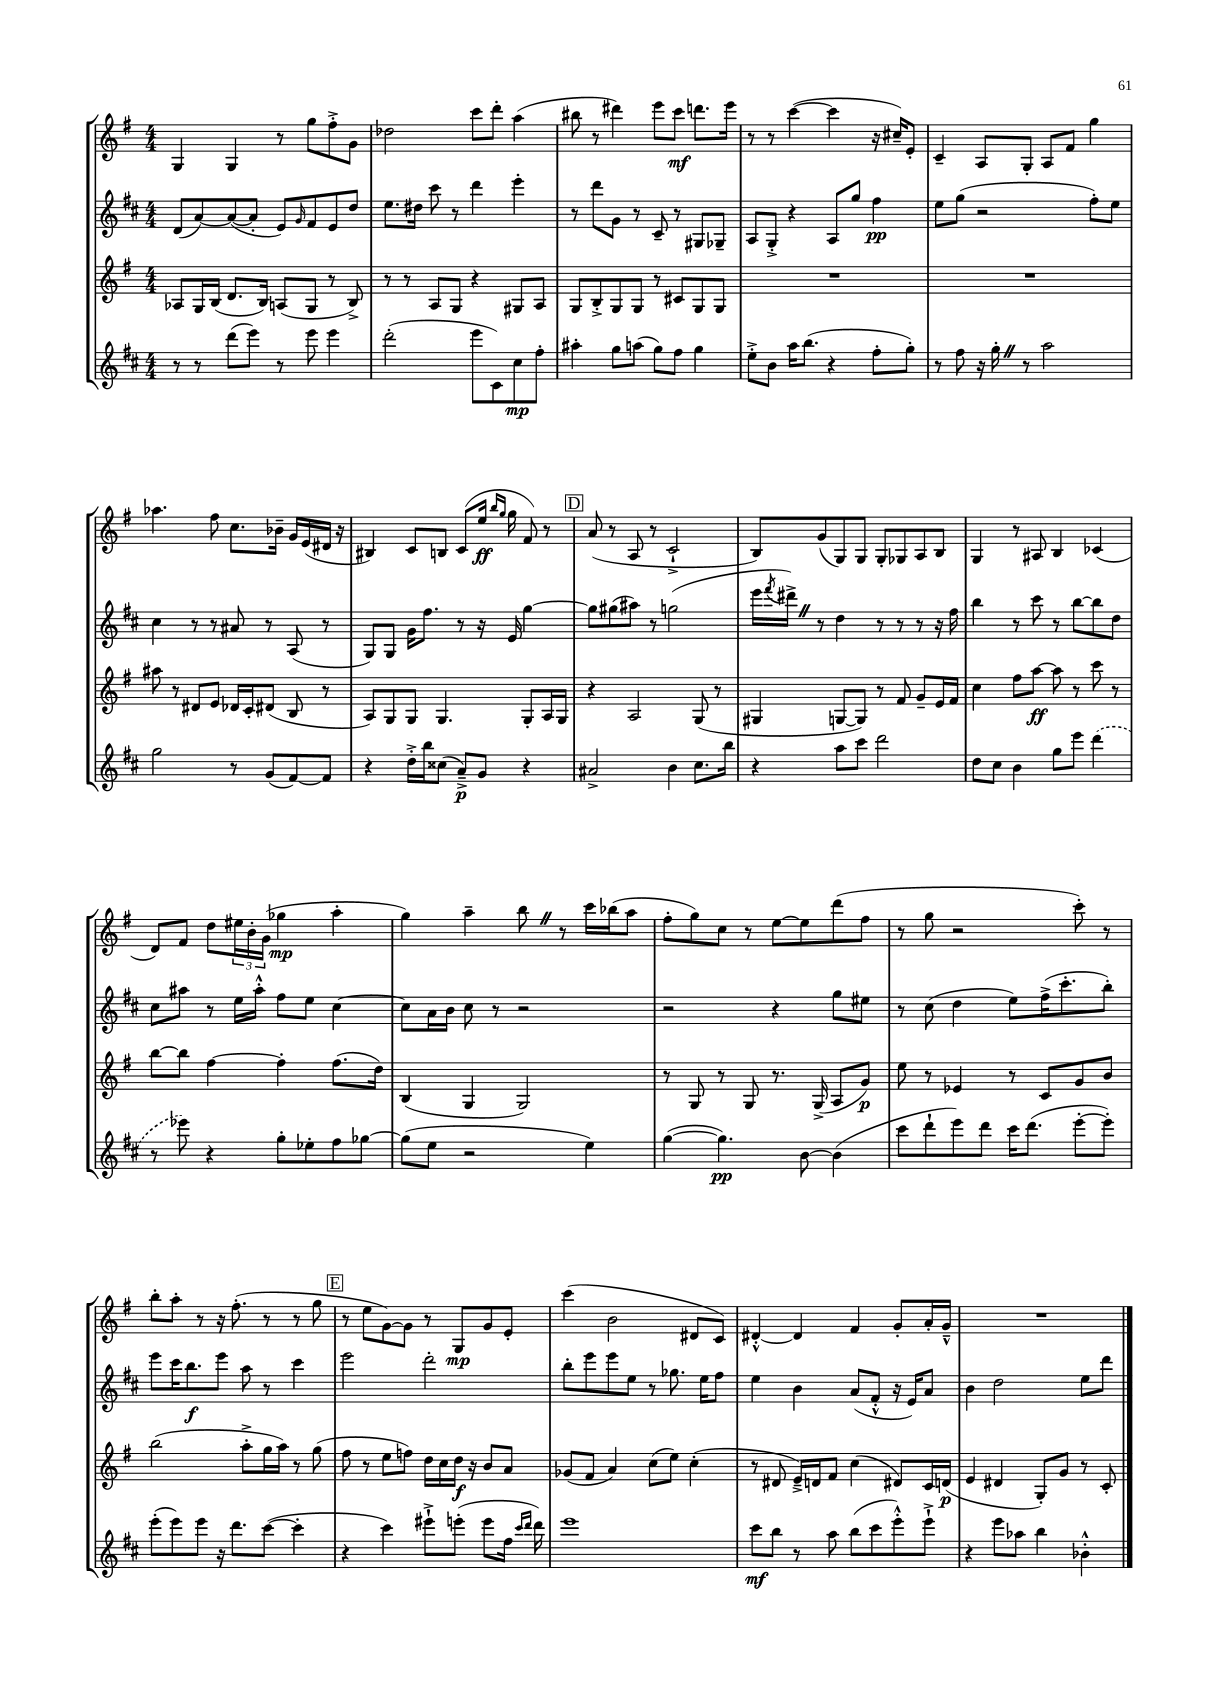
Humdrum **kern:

**kern	**dynam	**kern	**dynam	**kern	**dynam	**kern	**dynam
*part4	*part4	*part3	*part3	*part2	*part2	*part1	*part1
*staff4	*staff4	*staff3	*staff3	*staff2	*staff2	*staff1	*staff1
*clefG2	*	*clefG2	*	*clefG2	*	*clefG2	*
*k[f#c#]	*	*k[f#]	*	*k[f#c#]	*	*k[f#]	*
*M4/4	*	*M4/4	*	*M4/4	*	*M4/4	*
=93	=93	=93	=93	=93	=93	=93	=93
8r	.	8A-X/L	.	(8d/L	.	4G/	.
8r	.	16G/L	.	[8a/)	.	.	.
.	.	(16B/JJ	.	.	.	.	.
(8ddd\L	.	8.d/L	.	(8a/_	.	4G/	.
8eee\J)	.	.	.	8a'/J]	.	.	.
.	.	16B/Jk)	.	.	.	.	.
8r	.	(8An/L	.	8e/L)	.	8r	.
.	.	.	.	16qqg/	.	.	.
8eee\	.	8G/J	.	8f#/	.	8gg\L	.
4eee\	.	8r	.	8e/	.	8ff#'^\	.
.	.	8B^/)	.	8dd/J	.	8g\J	.
=94	=94	=94	=94	=94	=94	=94	=94
(2ddd'\	.	8r	.	8.ee\L	.	2dd-X\	.
.	.	8r	.	.	.	.	.
.	.	.	.	16dd#X\Jk	.	.	.
.	.	8A/L	.	8ccc#\	.	.	.
.	.	8G/J	.	8r	.	.	.
8eee\L	.	4r	.	4ddd\	.	8ccc\L	.
8c#\)	.	.	.	.	.	8ddd'\J	.
8cc#\	mp	8G#X/L	.	4eee'\	.	(4aa\	.
8ff#'\J	.	8A/J	.	.	.	.	.
=95	=95	=95	=95	=95	=95	=95	=95
4aa#X'\	.	8G/L	.	8r	.	8bb#X\	.
.	.	8B'^/	.	8ddd\L	.	8r	.
8gg\L	.	8G/	.	8g\J	.	4ddd#X\)	.
(8aan\J	.	8G/J	.	8r	.	.	.
8gg\L)	.	8r	.	8c#~/	.	8eee\L	.
8ff#\J	.	8c#X/L	.	8r	.	8ccc\J	mf
4gg\	.	8G/	.	8G#X/L	.	8.dddn\L	.
.	.	8G/J	.	8G-X~/J	.	.	.
.	.	.	.	.	.	16eee\Jk	.
=96	=96	=96	=96	=96	=96	=96	=96
8ee'^\L	.	1r	.	8A/L	.	8r	.
8b\J	.	.	.	8G'^/J	.	8r	.
16aa\KL	.	.	.	4r	.	([4ccc\	.
(8.bb\J	.	.	.	.	.	.	.
4r	.	.	.	8A/L	.	4ccc\]	.
.	.	.	.	8gg/J	.	.	.
8ff#'\L	.	.	.	4ff#\	pp	16r	.
.	.	.	.	.	.	16cc#X~/KL)	.
8gg'\J)	.	.	.	.	.	8e'/J	.
=97	=97	=97	=97	=97	=97	=97	=97
8r	.	1r	.	8ee\L	.	4c~/	.
8ff#\	.	.	.	(8gg\J	.	.	.
16r	.	.	.	2r	.	8A/L	.
16gg'Z\	.	.	.	.	.	.	.
8r	.	.	.	.	.	8G'/J	.
2aa\	.	.	.	.	.	8A/L	.
.	.	.	.	.	.	8f#/J	.
.	.	.	.	8ff#'\L)	.	4gg\	.
.	.	.	.	8ee\J	.	.	.
!!LO:LB:g=z
=98	=98	=98	=98	=98	=98	=98	=98
2gg\	.	8aa#X\	.	4cc#\	.	4.aa-X\	.
.	.	8r	.	.	.	.	.
.	.	8d#X/L	.	8r	.	.	.
.	.	8e/J	.	8r	.	8ff#\	.
8r	.	16d-X/LL	.	8a#X/	.	8.cc\L	.
.	.	16c'/J	.	.	.	.	.
(8g/L	.	(8d#X/J	.	8r	.	.	.
.	.	.	.	.	.	16b-X~\Jk	.
[8f#/)	.	8B/	.	(8A/	.	16g/LL	.
.	.	.	.	.	.	(16e/	.
8f#/J]	.	8r	.	8r	.	16d#X/JJ	.
.	.	.	.	.	.	16r	.
=99	=99	=99	=99	=99	=99	=99	=99
4r	.	8A/L)	.	8G/L)	.	4B#X/)	.
.	.	8G/	.	8G/J	.	.	.
16dd'^\LL	.	8G/J	.	16g\KL	.	8c/L	.
16bb\J	.	.	.	8.ff#\J	.	.	.
(8cc##X\J	.	4.G/	.	.	.	8Bn/J	.
8a~^/L)	p	.	.	8r	.	(8c/L	.
8g/J	.	.	.	16r	.	16ee/Jk	ff
.	.	.	.	.	.	16qqbb/LL	.
.	.	.	.	.	.	16qqgg/JJ	.
.	.	.	.	16e/	.	16gg\	.
4r	.	8G'/L	.	[4gg\	.	8f#/)	.
.	.	16A/L	.	.	.	8r	.
.	.	16G/JJ	.	.	.	.	.
!!LO:REH:place=s1:t=D
=100	=100	=100	=100	=100	=100	=100	=100
2a#X^/	.	4r	.	8gg\L]	.	(8a/	.
.	.	.	.	(8gg#X\	.	8r	.
.	.	2A/	.	8aa#X\J)	.	8A/	.
.	.	.	.	8r	.	8r	.
4b\	.	.	.	(2ggn\	.	2c`^/	.
8.cc#\L	.	(8G/	.	.	.	.	.
.	.	8r	.	.	.	.	.
16bb\Jk	.	.	.	.	.	.	.
=101	=101	=101	=101	=101	=101	=101	=101
4r	.	4G#X/	.	16eee\LL	.	8B/L)	.
.	.	.	.	8qfff#/	.	.	.
.	.	.	.	16ddd#X^Z\JJ)	.	.	.
.	.	.	.	8r	.	(8g/	.
8aa\L	.	[8Gn/L	.	4dd\	.	8G/)	.
8ccc#\J	.	8G/J])	.	.	.	8G/J	.
2ddd\	.	8r	.	8r	.	8G'/L	.
.	.	8f#/	.	8r	.	8G-X/	.
.	.	8g~/L	.	8r	.	8A/	.
.	.	16e/L	.	16r	.	8B/J	.
.	.	16f#/JJ	.	16ff#\	.	.	.
=102	=102	=102	=102	=102	=102	=102	=102
8dd\L	.	4cc\	.	4bb\	.	4G/	.
8cc#\J	.	.	.	.	.	.	.
4b\	.	8ff#\L	.	8r	.	8r	.
.	.	[8aa\J	ff	8ccc#\	.	8A#X/	.
8gg\L	.	8aa\]	.	8r	.	4B/	.
8eee\J	.	8r	.	[8bb\L	.	.	.
(4ddd\	.	8ccc\	.	8bb\]	.	(4c-X/	.
.	.	8r	.	8dd\J	.	.	.
!!LO:LB:g=z
=103	=103	=103	=103	=103	=103	=103	=103
8r	.	[8bb\L	.	8cc#\L	.	8d/L)	.
8eee-X\)	.	8bb\J]	.	8aa#X\J	.	8f#/J	.
4r	.	[4ff#\	.	8r	.	8dd\L	.
.	.	.	.	16ee\LL	.	24ee#X\L	.
.	.	.	.	.	.	24b'\	.
.	.	.	.	16aa#'^^\JJ	.	.	.
.	.	.	.	.	.	(24g\JJ	.
8gg'\L	.	4ff#'\]	.	8ff#\L	.	4gg-X\	mp
8ee-X'\	.	.	.	8ee\J	.	.	.
8ff#\	.	(8.ff#\L	.	[4cc#\	.	4aa'\	.
[8gg-X\J	.	.	.	.	.	.	.
.	.	16dd\Jk)	.	.	.	.	.
=104	=104	=104	=104	=104	=104	=104	=104
(8gg-\L]	.	(4B/	.	8cc#\L]	.	4gg\)	.
8ee\J	.	.	.	16a\L	.	.	.
.	.	.	.	16b\JJ	.	.	.
2r	.	4G/	.	8cc#\	.	4aa~\	.
.	.	.	.	8r	.	.	.
.	.	2G/)	.	2r	.	8bbZ\	.
.	.	.	.	.	.	8r	.
4ee\)	.	.	.	.	.	16ccc\LL	.
.	.	.	.	.	.	(16bb-X\J	.
.	.	.	.	.	.	8aa\J	.
=105	=105	=105	=105	=105	=105	=105	=105
([4gg\	.	8r	.	2r	.	8ff#'\L	.
.	.	8G/	.	.	.	8gg\)	.
4.gg\])	pp	8r	.	.	.	8cc\J	.
.	.	8G/	.	.	.	8r	.
.	.	8.r	.	4r	.	[8ee\L	.
[8b\	.	.	.	.	.	8ee\]	.
.	.	(16G^/	.	.	.	.	.
(4b\]	.	8A/L	.	8gg\L	.	(8ddd\	.
.	.	8g/J)	p	8ee#X\J	.	8ff#\J	.
=106	=106	=106	=106	=106	=106	=106	=106
8ccc#\L	.	8ee\	.	8r	.	8r	.
8ddd`\	.	8r	.	(8cc#\	.	8gg\	.
8eee\)	.	4e-X/	.	4dd\	.	2r	.
8ddd\J	.	.	.	.	.	.	.
16ccc#\KL	.	8r	.	8ee\L)	.	.	.
(8.ddd\J	.	.	.	.	.	.	.
.	.	8c/L	.	(16ff#^\K	.	.	.
.	.	.	.	8.ccc#'\	.	.	.
[8eee'\L	.	8g/	.	.	.	8ccc'\)	.
8eee'\J])	.	8b/J	.	8bb'\J)	.	8r	.
!!LO:LB:g=z
=107	=107	=107	=107	=107	=107	=107	=107
(8eee'\L	.	(2bb\	.	8eee\L	.	8bb'\L	.
8eee\)	.	.	.	16ccc#\K	.	8aa'\J	.
.	.	.	.	8.bb\	f	.	.
8eee\J	.	.	.	.	.	8r	.
16r	.	.	.	8eee\J	.	16r	.
8.ddd\L	.	.	.	.	.	(8.ff#'\	.
.	.	8aa'^\L	.	8aa\	.	.	.
([8ccc#\J	.	16gg\L	.	8r	.	8r	.
.	.	16aa\JJ)	.	.	.	.	.
4ccc#'\]	.	8r	.	4ccc#\	.	8r	.
.	.	(8gg\	.	.	.	8gg\	.
!!LO:REH:place=s1:t=E
=108	=108	=108	=108	=108	=108	=108	=108
4r	.	8ff#\	.	2eee\	.	8r	.
.	.	8r	.	.	.	8ee\L	.
4ccc#\)	.	8ee\L	.	.	.	[8g\)	.
.	.	8ffn\J)	.	.	.	8g\J]	.
8eee#X`^\L	.	16dd\LL	.	2ddd'\	.	8r	.
.	.	16cc\	.	.	.	.	.
(8eeen'\J	.	16dd\JJ	f	.	.	8G/L	mp
.	.	16r	.	.	.	.	.
8eee\L	.	8b/L	.	.	.	8g/	.
16ff#\Jk	.	8a/J	.	.	.	8e'/J	.
16qqccc#/LL	.	.	.	.	.	.	.
16qqddd/JJ	.	.	.	.	.	.	.
16ddd\)	.	.	.	.	.	.	.
=109	=109	=109	=109	=109	=109	=109	=109
1eee	.	(8g-X/L	.	8bb'\L	.	(4ccc\	.
.	.	8f#/J	.	8eee\	.	.	.
.	.	4a/)	.	8eee\	.	2b\	.
.	.	.	.	8ee\J	.	.	.
.	.	(8cc\L	.	8r	.	.	.
.	.	8ee\J)	.	8.gg-X\	.	.	.
.	.	(4cc'\	.	.	.	8d#X/L	.
.	.	.	.	16ee\KL	.	.	.
.	.	.	.	8ff#\J	.	8c/J)	.
=110	=110	=110	=110	=110	=110	=110	=110
8ccc#\L	mf	8r	.	4ee\	.	[4d#X'^^/	.
8bb\J	.	8d#X/	.	.	.	.	.
8r	.	16e~^/LL)	.	4b\	.	4d#/]	.
.	.	16dn/J	.	.	.	.	.
8aa\	.	8f#/J	.	.	.	.	.
(8bb\L	.	(4cc\	.	(8a/L	.	4f#/	.
8ccc#\	.	.	.	8f#'^^/J	.	.	.
8eee'^^\)	.	8d#X/L)	.	16r	.	8g'/L	.
.	.	.	.	16e/KL)	.	.	.
8eee`^\J	.	16c/L	.	8a/J	.	16a'/L	.
.	.	(16dn/JJ	p	.	.	16g~^^/JJ	.
=111	=111	=111	=111	=111	=111	=111	=111
4r	.	4e/	.	4b\	.	1r	.
8eee\L	.	4d#X/	.	2dd\	.	.	.
8aa-X\J	.	.	.	.	.	.	.
4bb\	.	8G'/L)	.	.	.	.	.
.	.	8g/J	.	.	.	.	.
4b-X'^^\	.	8r	.	8ee\L	.	.	.
.	.	8c'/	.	8ddd\J	.	.	.
==	==	==	==	==	==	==	==
*-	*-	*-	*-	*-	*-	*-	*-
